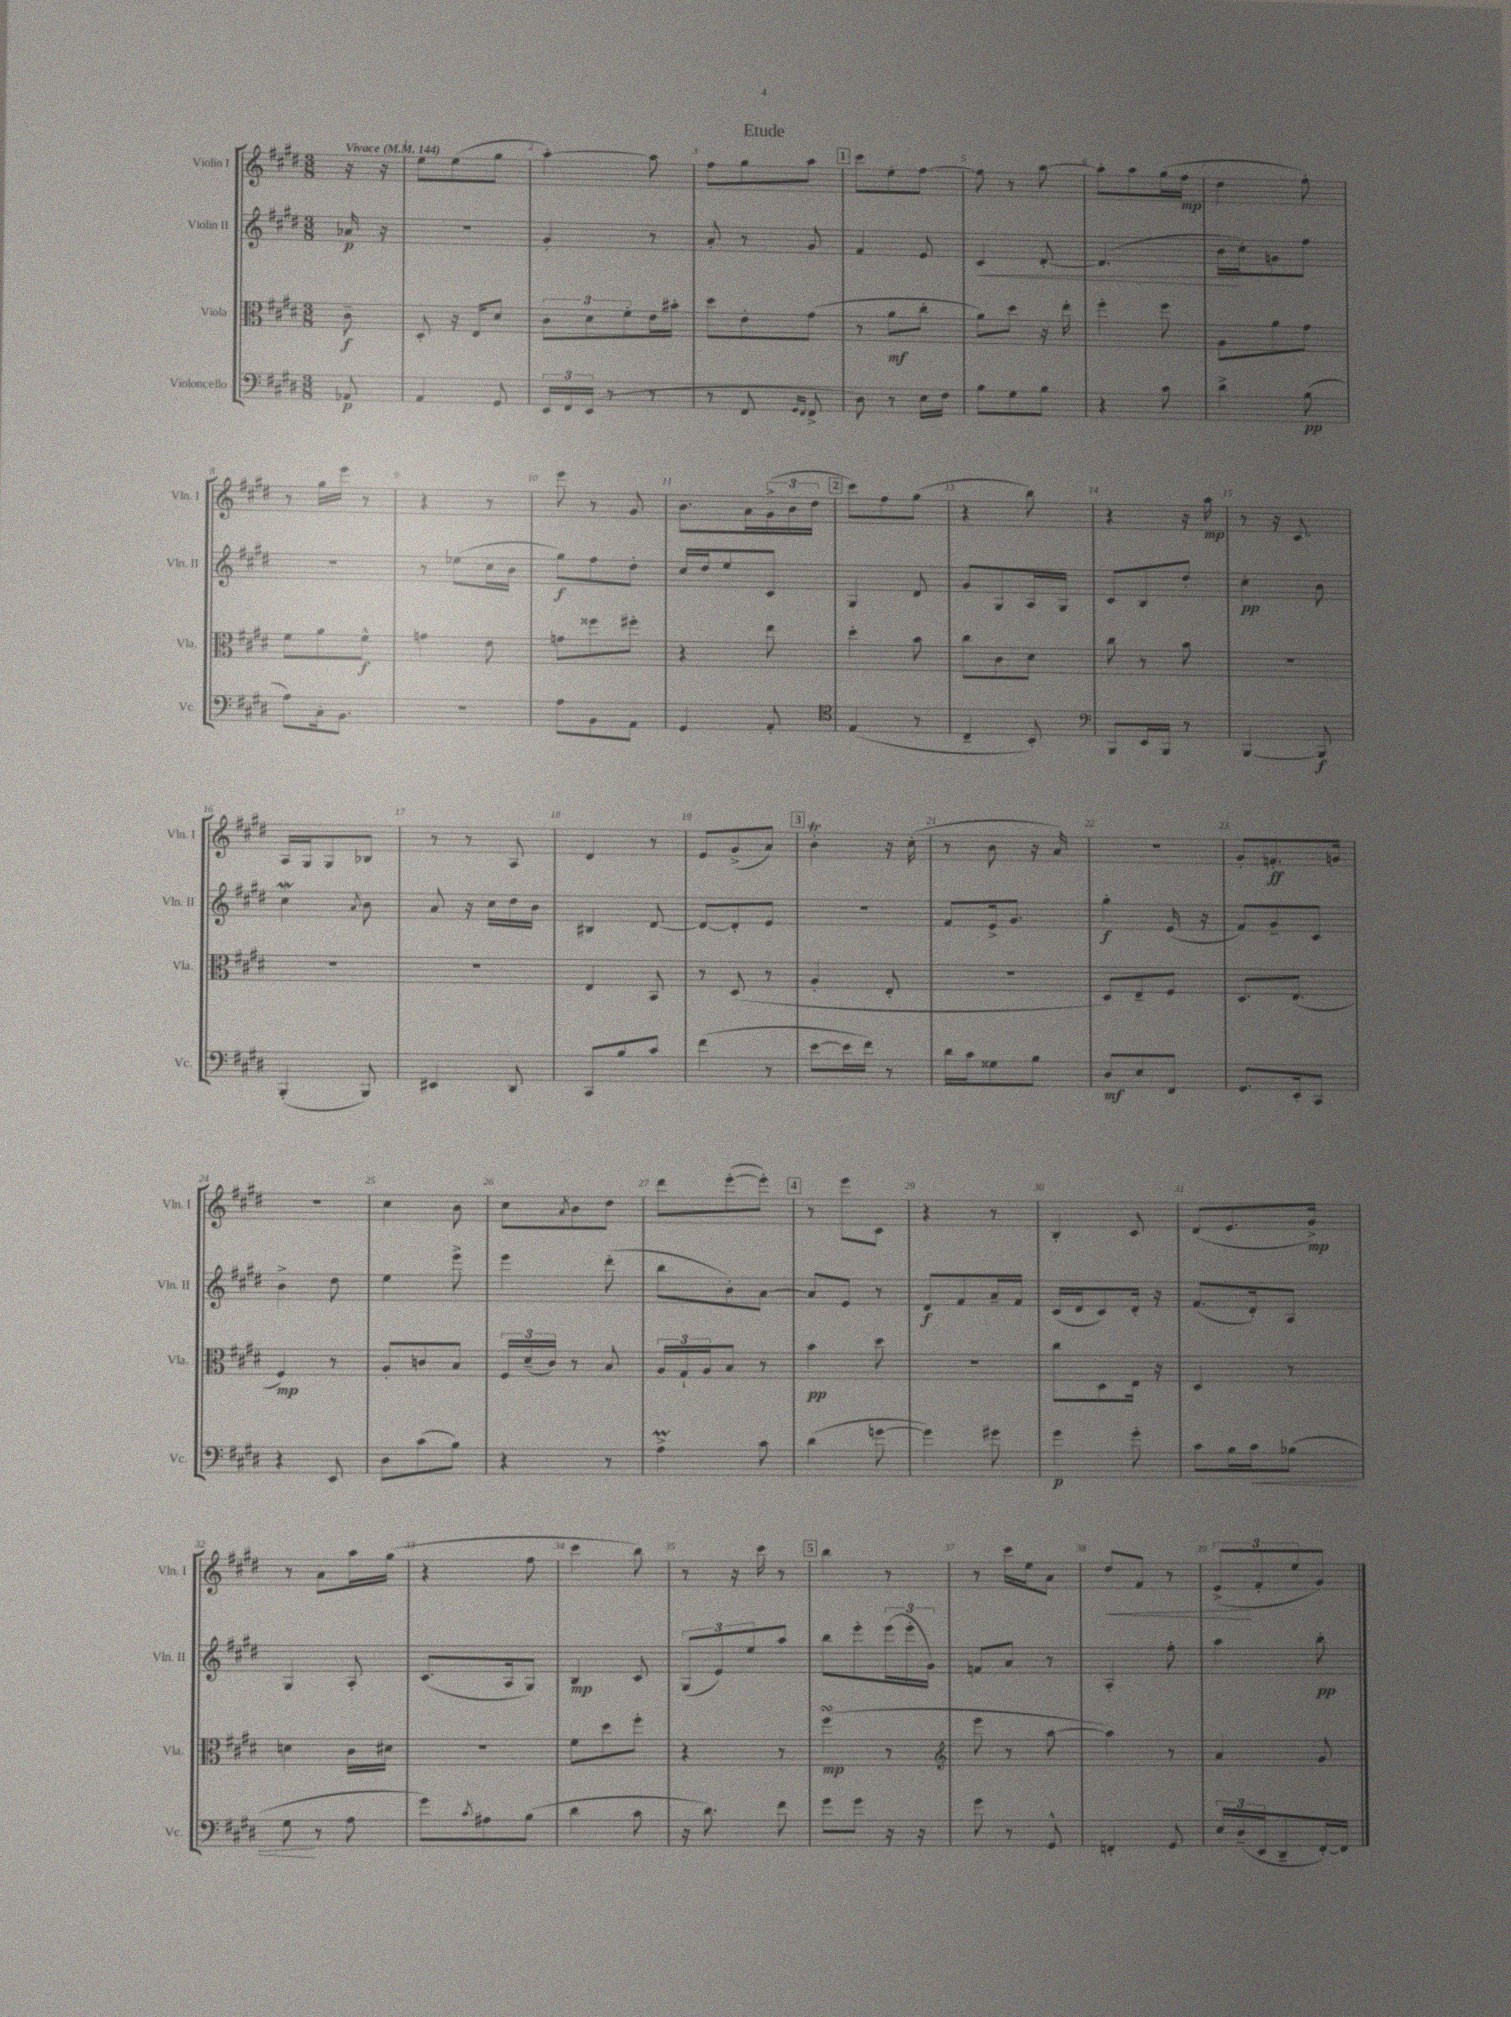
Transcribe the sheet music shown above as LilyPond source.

\header { title = "Etude" }
<<
\new StaffGroup <<
\new Staff = "s0" \with { instrumentName = "Violin I" shortInstrumentName = "Vln. I" } {
    \clef treble \key e \major \numericTimeSignature \time 3/8 \partial 8 \tempo "Vivace" 4 = 144
    r16 r16 |
    e''8 e''8( gis''8 |
    a''4~-.) a''8 |
    fis''8 gis''8 a''8 |
    \mark \markup { \box "1" } cis'''8 e''8-. fis''8~ |
    fis''8 r8 a''8~ |
    a''8-. a''8 gis''16( fis''16\mp |
    dis''4 fis''8-.) |
    r8 gis''16 e'''16 r8 |
    r4 r8 |
    e'''8 r8 gis'8 |
    b'8. a'16 \tuplet 3/2 { gis'16->( b'16 dis''16 } |
    \mark \markup { \box "2" } cis'''8) fis''8 gis''8( |
    r4 b''8) |
    r4 r16 a''16\mp |
    r8 r16 cis'8. |
    a16 gis16 gis8 bes8 |
    r8 r8 a8 |
    dis'4 r8 |
    e'8 gis'8->( a'8) |
    \mark \markup { \box "3" } b'4-.\trill r16 cis''16-.( |
    r8 b'8 r16 a'16) |
    R4. |
    gis'8-. f'8.-.\ff g'16 |
    R4. |
    cis''4 b'8 |
    cis''8 \acciaccatura { a'8 } b'8 dis''8 |
    dis'''8 e'''8~-.( e'''8-.) |
    \mark \markup { \box "4" } r8 e'''8 cis'8 |
    r4 r8 |
    b4-. cis'8 |
    dis'8( e'8. gis'16->\mp) |
    r8 a'8 a''16 gis''16( |
    r4 fis''8 |
    cis'''4 b''8) |
    r8 r16 cis'''16 r8 |
    \mark \markup { \box "5" } b''4 r8 |
    r8 cis'''16 e''16 a'8 |
    dis''8\< fis'8 r8 |
    \tuplet 3/2 { e'8->\!( fis'8-. e''8 } gis'8) \bar "|." |
}
\new Staff = "s1" \with { instrumentName = "Violin II" shortInstrumentName = "Vln. II" } {
    \clef treble \key e \major \numericTimeSignature \time 3/8 \partial 8
    aes'16\p r16 |
    R4. |
    gis'4-. r8 |
    a'8-. r8 gis'8 |
    \mark \markup { \box "1" } fis'4 e'8 |
    cis'4\< dis'8~-. |
    dis'4.( |
    b'16\! cis''16-.) g'8 fis''8 |
    R4. |
    r8 ees''8( cis''16 b'16 |
    gis''8\f) fis''8 dis''8-. |
    cis''16 dis''16 e''8 cis'8 |
    \mark \markup { \box "2" } gis4 dis'8 |
    gis'8 gis8 a16 gis16 |
    cis'8 b8 dis''8-. |
    cis''4-.\pp b'8 |
    cis''4\mordent \acciaccatura { a'8 } b'8 |
    a'8 r16 cis''16 dis''16 b'16 |
    bis4 dis'8~ |
    dis'8~ dis'8-. e'8 |
    \mark \markup { \box "3" } R4. |
    fis'8 e'16-> gis'8. |
    gis''4-.\f e'16( r16 |
    fis'8) gis'8-- cis'8 |
    b'4-> dis''8 |
    e''4 e'''8-> |
    e'''4 dis'''8-.( |
    b''8 b'8-.) a'8~ |
    \mark \markup { \box "4" } a'8 e'8 r8 |
    dis'8\f fis'8 a'16-- fis'16 |
    cis'16( dis'16 cis'8) dis'16-. r16 |
    fis'8.( dis'16-.) a8 |
    gis4 a8-. |
    cis'8.( a16 gis8) |
    b4\mp cis'8 |
    \tuplet 3/2 { gis8( e'8) e''8 } a''8 |
    \mark \markup { \box "5" } b''8 e'''8-. \tuplet 3/2 { e'''16( e'''16-. gis'16) } |
    f'8 a'8 r8 |
    a4-. fis''8-. |
    a''4 b''8-.\pp \bar "|." |
}
\new Staff = "s2" \with { instrumentName = "Viola" shortInstrumentName = "Vla." } {
    \clef alto \key e \major \numericTimeSignature \time 3/8 \partial 8
    cis'8--\f |
    dis8-. r16 e16 dis'8 |
    \tuplet 3/2 { cis'8 dis'8 fis'8-. } e'16 bis'16-. |
    dis''8 e'8-. gis'8( |
    \mark \markup { \box "1" } r8 a'8\mf cis''8-. |
    a'8) dis''8 r16 e''16-. |
    fis''4-. fis''8 |
    a8 a'8 gis'8 |
    fis'8 a'8 fis'8-^\f |
    g'4 e'8 |
    g'8 fisis''8 fis''8-. |
    r4 e''8 |
    \mark \markup { \box "2" } dis''4-. b'8 |
    cis''8 cis'8 dis'8 |
    cis''8 r8 b'8 |
    R4. |
    R4. |
    R4. |
    e4 b,8 |
    r8 dis8( r8 |
    \mark \markup { \box "3" } a4-. e8-. |
    R4. |
    dis8) e8-- fis8 |
    dis8. e8.( |
    fis4\mp) r8 |
    a8-. c'8 b8 |
    \tuplet 3/2 { fis16 dis'16--( cis'16) } r8 b8 |
    \tuplet 3/2 { a16 gis16-! a16 } b8 r8 |
    \mark \markup { \box "4" } b'4\pp dis''8 |
    R4. |
    cis''8 dis8 e16 r16 |
    dis4 r8 |
    d'4 cis'16 dis'16 |
    R4. |
    fis'8 dis''8 fis''8-. |
    r4 r8 |
    \mark \markup { \box "5" } fis''4\turn\mp( r8 |
    \clef treble e'''8 r8 a''8~ |
    a''4) r8 |
    a'4 gis'8 \bar "|." |
}
\new Staff = "s3" \with { instrumentName = "Violoncello" shortInstrumentName = "Vc." } {
    \clef bass \key e \major \numericTimeSignature \time 3/8 \partial 8
    aes,8\p |
    a,4 gis,8 |
    \tuplet 3/2 { e,16 fis,16 e,16( } r8 r8 |
    r8 fis,8 \grace { gis,16 fis,16 } fis,8-> |
    \mark \markup { \box "1" } dis8) r8 e16 fis16 |
    b8 gis8 b8 |
    r4 cis'8 |
    dis'4-> b8\pp( |
    a8) cis16-. b,8. |
    R4. |
    a8 b,8 a,8 |
    gis,4 a,8-. |
    \mark \markup { \box "2" } \clef tenor e4( r8 |
    cis4-- b,8-.) |
    \clef bass b,,8 e,16 b,,16 r8 |
    b,,4~ b,,8\f |
    b,,4-.( b,,8) |
    eis,4 dis,8 |
    cis,8 b8 cis'8 |
    fis'4( r8 |
    \mark \markup { \box "3" } e'8~ e'16 fis'16) r8 |
    dis'16 cis'16 gisis8 b8 |
    dis8\mf e8 fis,8 |
    gis,8. e,16-. cis,8 |
    r4 e,8 |
    dis8 cis'8( b8) |
    r4 r8 |
    a4->\prall cis'8 |
    \mark \markup { \box "4" } dis'4( g'8~ |
    g'4) gis'8 |
    gis'4\p gis'8-. |
    cis'8 b16 cis'16\< bes8( |
    gis8\! r8 a8 |
    gis'8) \acciaccatura { cis'8 } ais8 b8( |
    dis'4 cis'8 |
    r16 dis'8.) fis'8 |
    \mark \markup { \box "5" } gis'8 gis'8 r16 r16 |
    gis'8 r8 gis,8-^ |
    f,4-. gis,8 |
    \tuplet 3/2 { e16 dis16--( e,16 } dis,8-- fis,16~-.) fis,16 \bar "|." |
}
>>
>>
\layout { \context { \Score \override BarNumber.break-visibility = ##(#f #t #t) barNumberVisibility = #all-bar-numbers-visible } }
